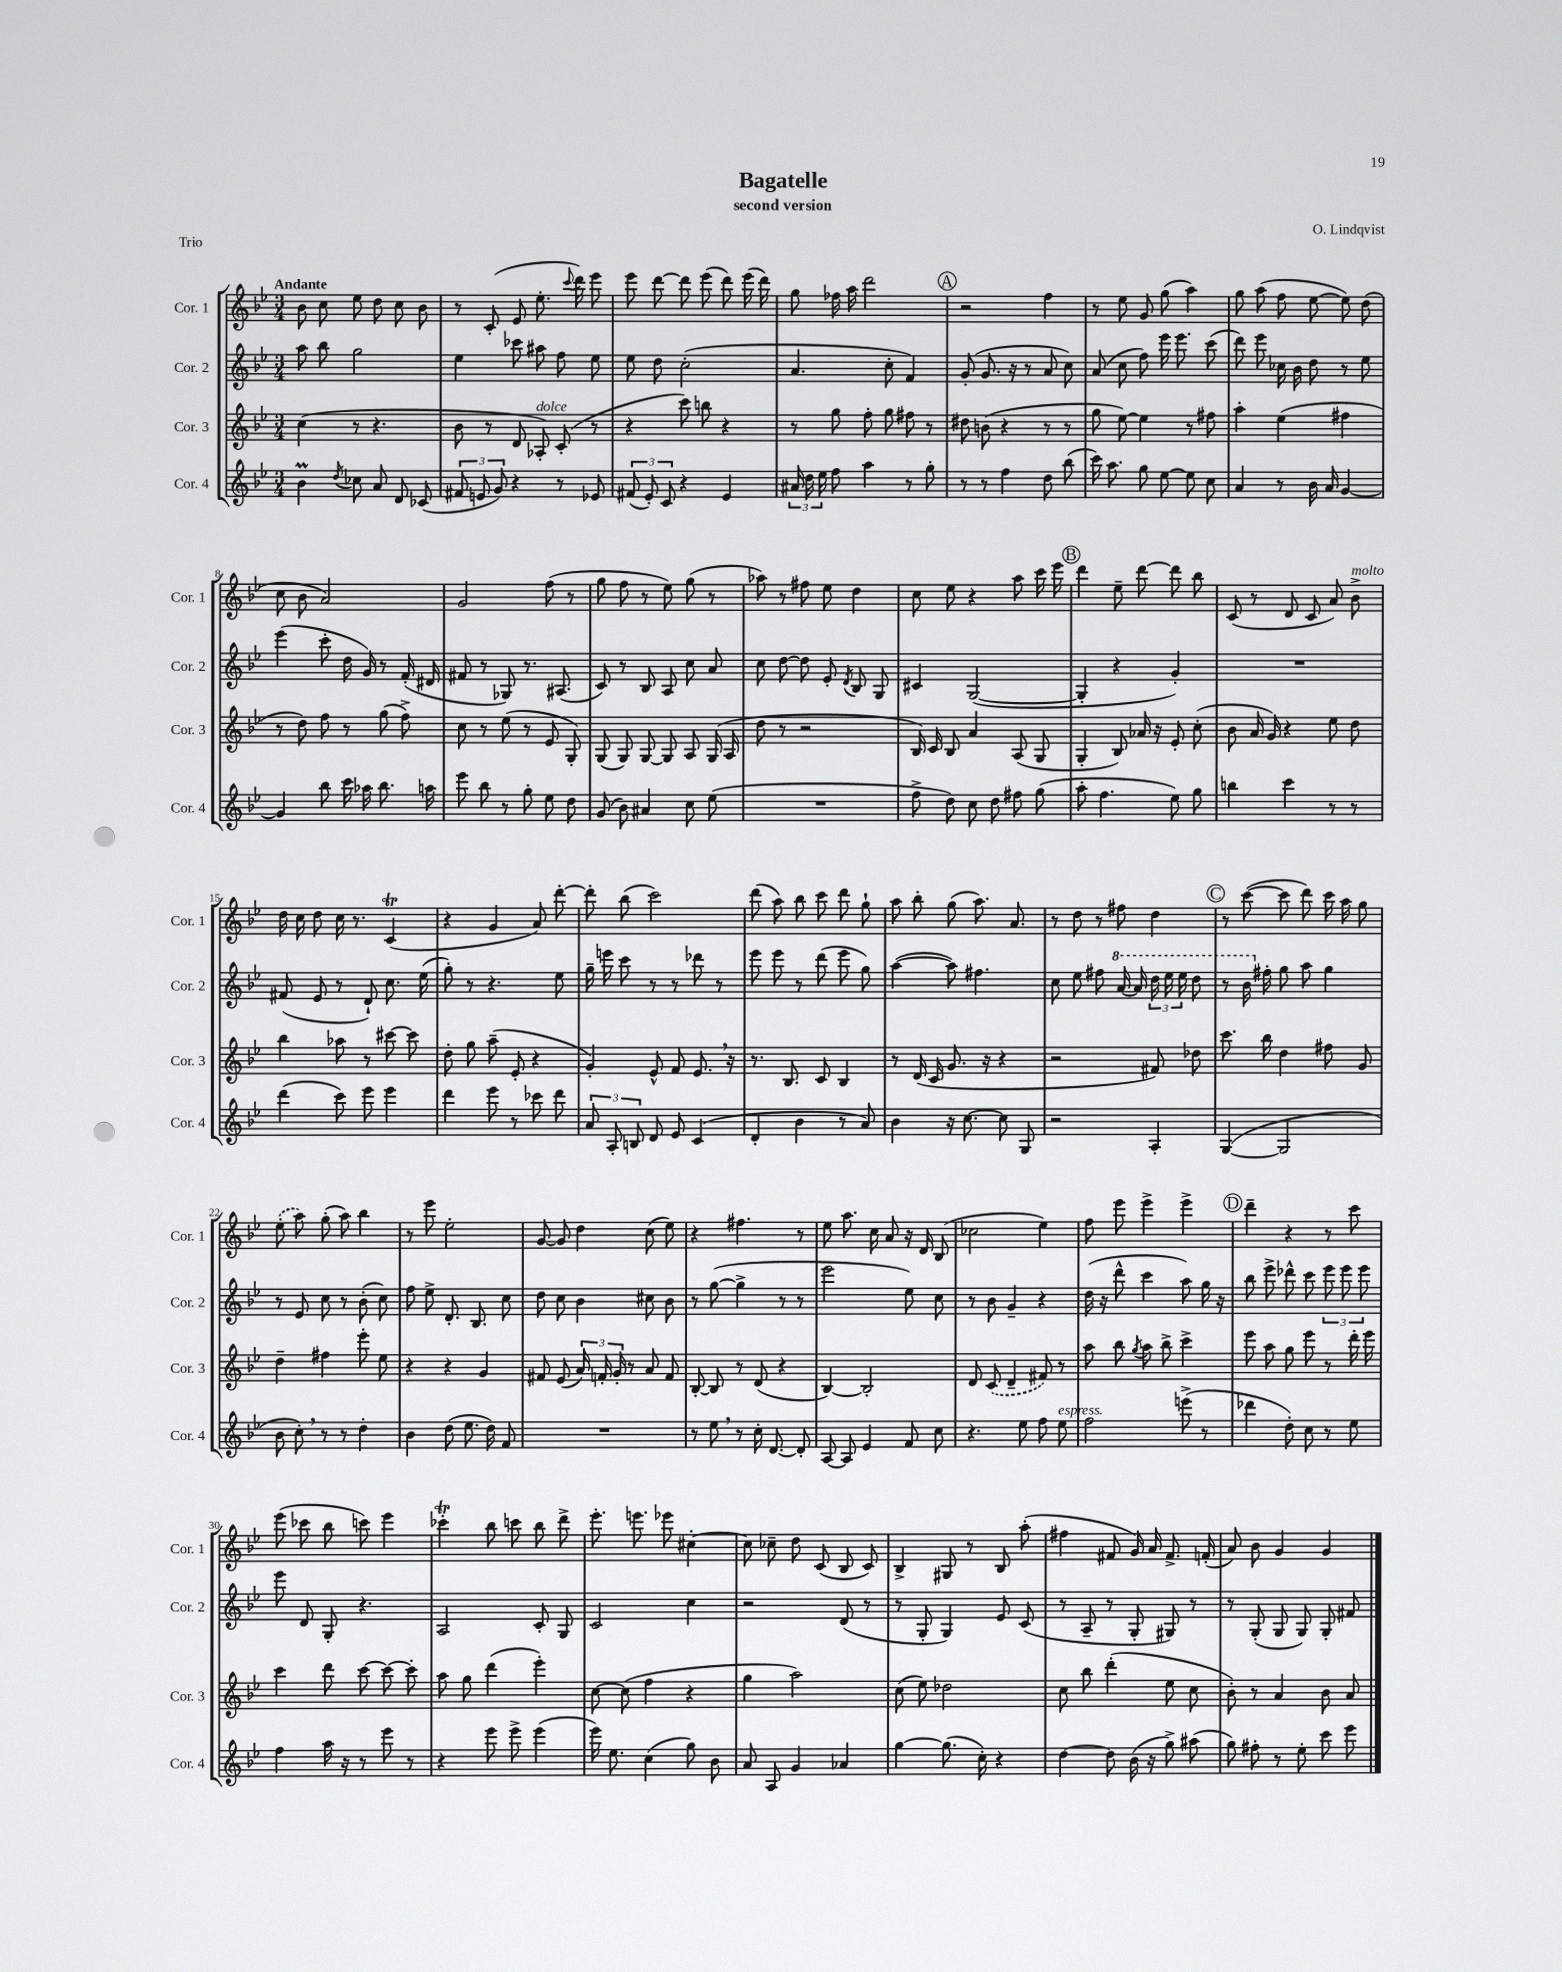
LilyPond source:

\header { title = "Bagatelle" composer = "O. Lindqvist" subtitle = "second version" piece = "Trio" }
<<
\new StaffGroup <<
\new Staff = "s0" \with { instrumentName = "Cor. 1" shortInstrumentName = "Cor. 1" } {
    \clef treble \key bes \major \numericTimeSignature \time 3/4 \tempo "Andante"
    \autoBeamOff bes'8 c''8 ees''8 d''8 c''8 bes'8 |
    r8 c'8-.( ees'8 ees''8.-. \appoggiatura { c'''8 } d'''16) ees'''8 |
    ees'''8 d'''8~ d'''8 ees'''8( d'''8) ees'''16( d'''16) |
    g''8 fes''16 a''16 d'''2 |
    \mark \markup { \circle "A" } r2 f''4 |
    r8 ees''8 g'8 g''8( a''4) |
    g''8 a''8( f''8 ees''8~ ees''8) d''8( |
    c''8 bes'8 a'2) |
    g'2 f''8( r8 |
    g''8 f''8 r8 ees''8) g''8( r8 |
    aes''8) r8 fis''8 ees''8 d''4 |
    c''8 ees''8 r4 a''8 c'''16 ees'''16 |
    \mark \markup { \circle "B" } d'''4 ees''8-- d'''8~ d'''8 bes''8 |
    c'8( r8 d'8 c'8 a'8) bes'8->^\markup { \italic "molto" } |
    d''16 c''16 d''8 c''16 r8. c'4\trill( |
    r4 g'4 a'8) d'''8~-. |
    d'''8-. bes''8( c'''2) |
    d'''8( a''8) bes''8 c'''8 d'''8 g''8-! |
    a''8 bes''8-. g''8( a''8.) a'8. |
    r8 d''8 r8 fis''8 d''4 |
    \mark \markup { \circle "C" } r8 c'''8~( c'''8 d'''8) c'''16 a''16 g''8 |
    \once \slurDashed ees''8-.( a''8) g''8-.( a''8) bes''4 |
    r8 ees'''8 ees''2-. |
    g'8~ g'8 d''4 c''8( ees''8) |
    r4 fis''4. r8 |
    ees''8 a''8. c''16 a'8 r16 d'16 bes8( |
    ces''2 ees''4) |
    f''8 ees'''8 ees'''4-> ees'''4-> |
    \mark \markup { \circle "D" } d'''4-- r4 r8 c'''8 |
    ees'''8( ces'''8 bes''8 c'''8) ees'''4 |
    ces'''4-.\trill bes''8 c'''8 bes''8 d'''8-> |
    ees'''8.-. e'''8. ees'''8 cis''4~-. |
    cis''8 ces''8-- d''8 c'8( bes8 c'8) |
    bes4-> gis8 r8 bes8 a''8-.( |
    fis''4 fis'8 g'16) a'16 fis'8.-> f'16-.( |
    a'8) bes'8 g'4 g'4 \bar "|." |
}
\new Staff = "s1" \with { instrumentName = "Cor. 2" shortInstrumentName = "Cor. 2" } {
    \clef treble \key bes \major \numericTimeSignature \time 3/4
    \autoBeamOff a''8 bes''8 g''2 |
    ees''4 ces'''8 ais''8 f''8 ees''8 |
    ees''8 d''8 c''2-.( |
    a'4. c''8-. f'4) |
    \mark \markup { \circle "A" } g'8-.( g'8. r16 r8 a'8 c''8) |
    a'8( c''8 f''8) ees'''16 ees'''8. c'''8( |
    d'''8) ees'''8 ces''16 bes'16 d''8 r8 ees''8 |
    ees'''4( c'''8-. d''16 g'16) r8 f'16-.( dis'16 |
    fis'8 r8 ges8) r8. ais8.( |
    c'8) r8 bes8 a8 c''8 a'8 |
    c''8 d''8~ d''8 ees'8-. \acciaccatura { d'8 } bes8 g8 |
    cis'4 g2~( |
    \mark \markup { \circle "B" } g4-. r4 g'4-.) |
    R2. |
    fis'8( ees'8 r8 d'8-!) c''8. ees''16( |
    g''8-.) r8 r4. ees''8 |
    g''16-- e'''16 c'''8 r8 r8 des'''8 r8 |
    ees'''8 ees'''8 r8 d'''8( ees'''8 g''8) |
    a''4~( a''8) fis''4. |
    c''8 ees''8 fis''8 \ottava #1 a''16~ a''16 \tuplet 3/2 { d'''16 ees'''16 ees'''16 } d'''8 |
    \mark \markup { \circle "C" } r8 bes''16 \ottava #0 fis''16-. g''8 a''8 g''4 |
    r8 ees'8 c''8 r8 bes'8-.( c''8) |
    f''8 ees''8-> d'8.-. bes8. c''8 |
    d''8 c''8 bes'4 cis''8 bes'8 |
    r8 g''8~( g''4-> r8 r8 |
    ees'''2 ees''8) c''8 |
    r8 bes'8 g'4-- r4 |
    d''16( r16 d'''8-^ c'''4 a''8) g''16 r16 |
    \mark \markup { \circle "D" } bes''8 ees'''8-> des'''8-^ c'''8 \tuplet 3/2 { ees'''8 ees'''8 ees'''8 } |
    ees'''8 d'8 g8-. r4. |
    a2 c'8-. g8 |
    c'2 c''4 |
    r2 d'8( r8 |
    r8 g8-. g4) ees'8 c'8( |
    r8 a8-- r8 g8-. gis8) r8 |
    r8 g8-.( g8 g8) g8-. fis'8 \bar "|." |
}
\new Staff = "s2" \with { instrumentName = "Cor. 3" shortInstrumentName = "Cor. 3" } {
    \clef treble \key bes \major \numericTimeSignature \time 3/4
    \autoBeamOff c''4( r8 r4. |
    bes'8 r8 d'8 aes8-.^\markup { \italic "dolce" }) c'8-.( r8 |
    r4 c'''8) b''8 r4 |
    r8 g''8 f''8-. g''8 fis''8 r8 |
    \mark \markup { \circle "A" } dis''8 b'8( r4 r8 r8 |
    g''8 ees''8~) ees''4 r8 fis''8 |
    a''4-. ees''4( fis''4 |
    r8 d''8) f''8 r8 g''8( f''8->) |
    c''8 r8 ees''8( r8 ees'8 g8-.) |
    g8( g8) g8~ g8 a8 g16( a16 |
    d''8 r8 r2 |
    bes16) c'16 bes8 a'4 a8( g8 |
    \mark \markup { \circle "B" } g4-. bes8) aes'16 r16 ees'8-. c''8-.( |
    bes'8 a'16 g'16) r4 ees''8 d''8 |
    bes''4 aes''8 r8 cis'''8~ cis'''8 |
    d''8-. g''8 a''8--( ees'8-. r4 |
    g'4-.) ees'8-^ f'8 ees'8. \breathe r16 |
    r8. bes8. c'8 bes4 |
    r8 d'16( c'16 g'8. r16 r4 |
    r2 fis'8) des''8 |
    \mark \markup { \circle "C" } c'''8. bes''16 d''4 fis''8 g'8 |
    d''4-- fis''4 ees'''8-. ees''8 |
    r4 r4 g'4 |
    fis'8 ees'8( \tuplet 3/2 { a'16) f'16-. g'16-. } r8 a'8 f'8 |
    bes8~-. bes8 r8 d'8( r4 |
    bes4~) bes2-. |
    d'8 \once \slurDashed c'8( d'4-- fis'8) r8 |
    a''8 bes''8 \acciaccatura { g''8 } a''8 bes''8-> c'''4-> |
    \mark \markup { \circle "D" } ees'''8 a''8 g''8 ees'''8 r8 d'''16-. ees'''16 |
    c'''4 d'''8 c'''8~ c'''8~ c'''8-. |
    a''8 g''8 d'''4( ees'''4-.) |
    c''8~ c''8( f''4 r4 |
    g''4 a''2) |
    c''8( ees''8) des''2 |
    c''8 bes''8 d'''4-.( ees''8 c''8 |
    bes'8-.) r8 a'4 bes'8 a'8 \bar "|." |
}
\new Staff = "s3" \with { instrumentName = "Cor. 4" shortInstrumentName = "Cor. 4" } {
    \clef treble \key bes \major \numericTimeSignature \time 3/4
    \autoBeamOff bes'4\prall \acciaccatura { d''8 } ces''8 a'8 d'8 ces'8( |
    \tuplet 3/2 { fis'8 e'8 g'8) } r4 r8 ees'8 |
    \tuplet 3/2 { fis'8( ees'8-.) c'8 } r4 ees'4 |
    \tuplet 3/2 { ais'16 d''16 ees''16 } f''8 a''4 r8 g''8-. |
    \mark \markup { \circle "A" } r8 r8 f''4 d''8 bes''8( |
    c'''16) a''8. g''8 ees''8~ ees''8 c''8 |
    a'4 r8 bes'16 a'16 g'4~ |
    g'4 bes''8 c'''16 aes''16 bes''8. a''16 |
    ees'''8 bes''8 r8 g''8-. ees''8 d''8 |
    g'8( bes'8) ais'4 c''8 ees''8( |
    R2. |
    f''8-> d''8) c''8 d''8 fis''8 g''8( |
    \mark \markup { \circle "B" } a''8-. f''4. ees''8) g''8 |
    b''4 c'''4 r8 r8 |
    d'''4( c'''8) ees'''8 ees'''4 |
    d'''4 ees'''8 r8 ces'''8 d'''8 |
    \tuplet 3/2 { a'8 a8-. b8 } d'8 ees'8 c'4( |
    d'4-. bes'4 r8 a'8) |
    bes'4 r16 c''8.~ c''8 g8 |
    r2 a4-. |
    \mark \markup { \circle "C" } g4~( g2 |
    bes'8 c''8-.) \breathe r8 r8 d''4-. |
    bes'4 d''8( ees''8. d''16) f'8 |
    R2. |
    r8 ees''8 \breathe r8 c''16-. d'8.~ d'8-. |
    a8~ a8 ees'4 f'8 c''8 |
    r4. ees''8 f''8 ees''8^\markup { \italic "espress." } |
    f''2 e'''8->( r8 |
    \mark \markup { \circle "D" } des'''4 d''8-.) c''8 r8 ees''8 |
    f''4 a''16 r16 r8 ees'''8 r8 |
    r4 ees'''8 ees'''8-> ees'''4( |
    ees'''16) ees''8. c''4( g''8) bes'8 |
    a'8 a8 g'4 aes'4 |
    g''4~ g''8.( c''16-.) r4 |
    d''4~ d''8 bes'16( r16 g''8->) ais''8( |
    g''8) fis''8-. r8 ees''8-. c'''8 ees'''8 \bar "|." |
}
>>
>>
